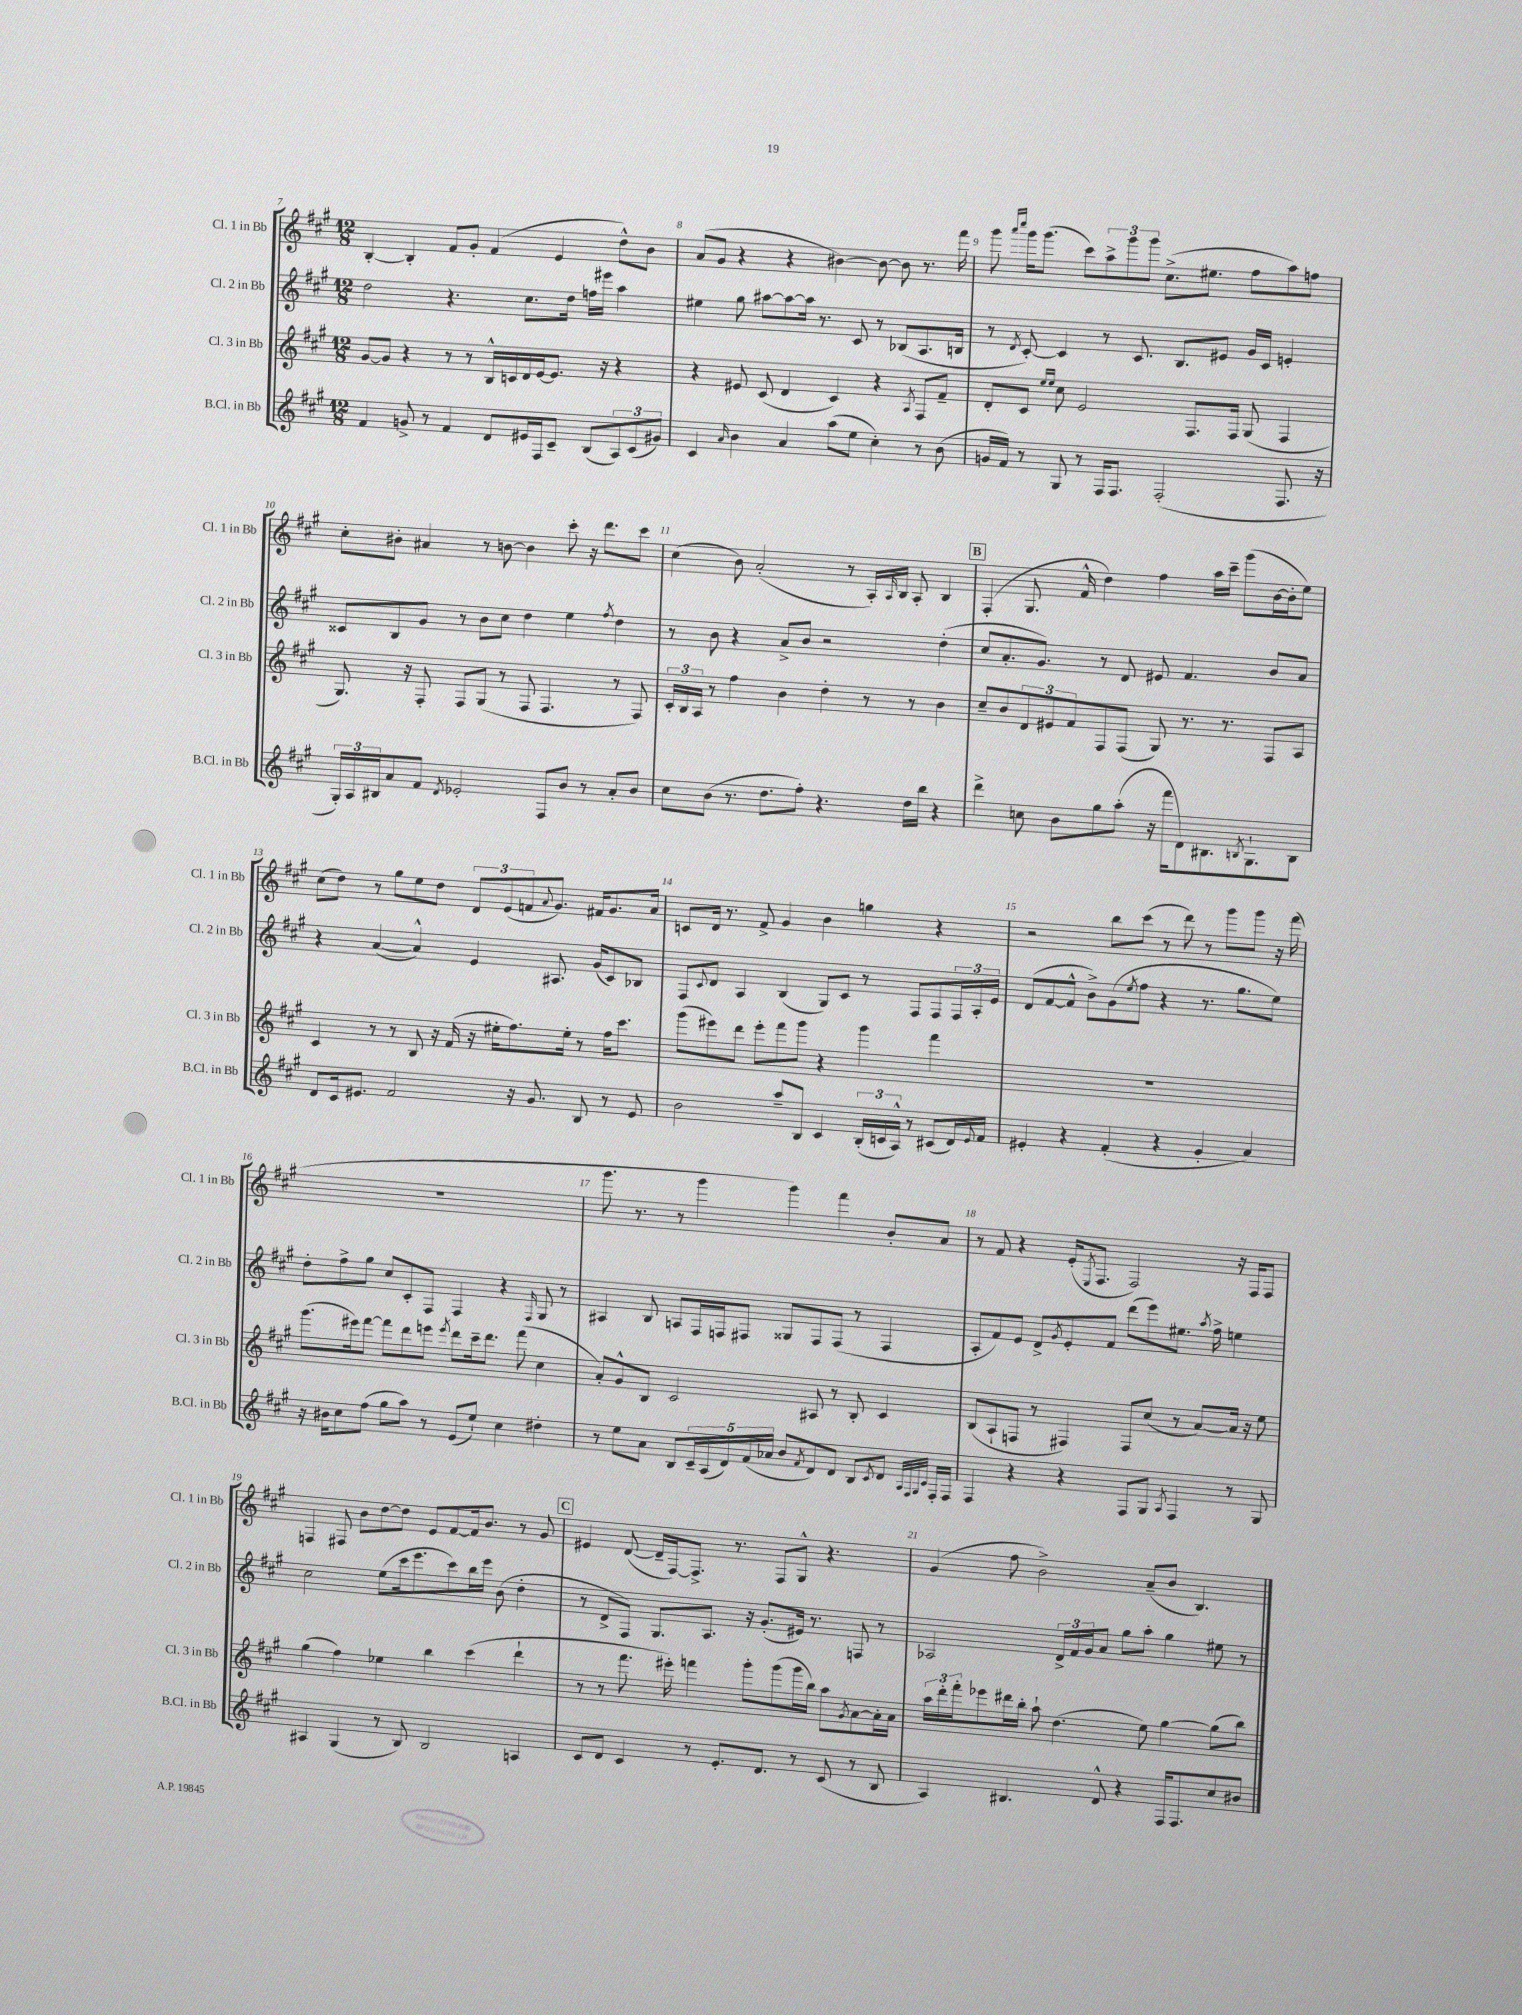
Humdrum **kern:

**kern	**kern	**kern	**kern
*part4	*part3	*part2	*part1
*staff4	*staff3	*staff2	*staff1
*I"B.Cl. in Bb	*I"Cl. 3 in Bb	*I"Cl. 2 in Bb	*I"Cl. 1 in Bb
*I'B.Cl. in Bb	*I'Cl. 3 in Bb	*I'Cl. 2 in Bb	*I'Cl. 1 in Bb
*clefG2	*clefG2	*clefG2	*clefG2
*k[f#c#g#]	*k[f#c#g#]	*k[f#c#g#]	*k[f#c#g#]
*M12/8	*M12/8	*M12/8	*M12/8
=7	=7	=7	=7
4f#/	[8g#/L	2dd\	[4B'/
.	8g#/J]	.	.
8gn^/	4r	.	4B'/]
8r	.	.	.
4f#/	8r	4.r	8f#/L
.	8r	.	8g#'/J
8d/L	16B^^/LL	.	(4f#/
.	16cn/	.	.
16e#X/L	16d/	8.cc#\L	.
16F#/J	[16e/J	.	.
8c#~/J	8.e/J]	.	4e/
.	.	16dd\Jk	.
(8B/L	.	16ffn\LL	.
.	16r	16eee#X\JJ	.
12A/)	4r	4aa\	8dd^^\L)
(12c#/	.	.	.
.	.	.	8b\J
12g#X/J)	.	.	.
=8	=8	=8	=8
4c#/	4r	4ee#X\	(8a/L
.	.	.	8g#/J
16qqa/	.	.	.
4b\	8e#X/	8gg#\	4r
.	(8c#/	[8aa#X\L	.
4a/	4d/	8aa#\_	4r
.	.	16aa#\Jk]	.
.	.	8.r	.
(8aa\L	4c#/)	.	[4b#X\)
8ee\J	.	8c#/	.
4cc#'\)	4r	8r	8b#\_
.	.	(8B-X/L	8b#\]
.	8qA/	.	.
8r	8F#/L	8.A/	8.r
(8b\	8f#~/J	.	.
.	.	16Bn/Jk	16fff#\
=9	=9	=9	=9
16gn/LL	8d'/L	8r	8ggg#\
16f#/JJ)	.	.	.
.	.	.	16qqaaa/LL
.	.	8qd/	16qqcccc#/JJ
8r	8c#/J	[8c#'/)	16ggg#\KL
.	.	.	(8.ggg#\J
.	16qqee/LL	.	.
.	16qqee/JJ	.	.
8G#/	8cc#\	4c#/]	.
8r	2e/	.	8ccc#\L)
16F#/KL	.	8r	12aa^\
8.F#/J	.	.	.
.	.	.	12ggg#\
.	.	8.c#/	.
.	.	.	12ggg#\J
(2F#'/	.	.	(8.cc#^\L
.	.	8.B/L	.
.	8.F#/L	.	.
.	.	.	8.ee#X\J
.	.	8e#X/J	.
.	16F#/Jk	.	.
.	(8G#/	16g#/LL	8ff#\L
.	.	16c#/JJ	.
8.F#/	4F#/	4en'/	8aa\)
.	.	.	8ffn\J
16r	.	.	.
!!LO:LB:g=z
=10	=10	=10	=10
24G#'/LL)	8.G#/)	8c##X/L	8cc#'\L
24A/	.	.	.
24B#X/J	.	.	.
8a/	.	8B/	8b#X'\J
.	16r	.	.
8f#/J	8F#'/	8g#/J	4a#X/
8qd/	.	.	.
2e-X'/	8F#/L	8r	.
.	(8G#/J	8b\L	8r
.	8r	8cc#\J	[8bn\
.	8F#/	4dd\	4b\]
8F#/L	4.F#/	.	.
8b/J	.	4ee\	8ccc#'\
8r	.	.	16r
.	.	.	8.ddd\L
.	.	8qff#/	.
8a'/L	8r	4dd\	.
8b/J	8F#/)	.	8ccc#\J
=11	=11	=11	=11
8cc#\L	24c#'/LL	8r	(4cc#\
.	24B/	.	.
.	24A/JJ	.	.
(8b\J	8r	8b\	.
8.r	4ff#\	4r	8b\)
.	.	.	(2a'/
8.dd\L	.	.	.
.	4b\	8a^/L	.
8ff#'\J)	.	8b/J	.
4.r	4dd'\	2r	.
.	.	.	8r
.	8r	.	16A'/LL)
.	.	.	16qqA/
.	.	.	16B/JJ
16dd\LL	8r	.	8A'/
16bb\JJ	.	.	.
4r	4b\	(4dd'\	4B/
!!LO:REH:place=s1:t=B
=12	=12	=12	=12
4ddd^\	8cc#~/L	8cc#/L	(4F#'/
.	8b/	8.a'/	.
8ccn\	12d/	.	8.G#/
.	.	8.g#/J)	.
.	12e#X/	.	.
8b\L	.	.	.
.	12f#/	.	.
.	.	.	16f#^^/
8gg#\	8F#/	8r	4dd\)
(8aa'\J	(8F#/J	8d/	.
16r	8G#/)	8e#X/	4ff#\
16fff#\KL	.	.	.
8d\)	8.r	4.f#/	.
8.B#X\	.	.	16aa\LL
.	8.r	.	16ccc#~\JJ
.	.	.	(8ggg#\L
8qBn/	.	.	.
8.G#`\	.	.	.
.	8F#/L	8b/L	[16b\L
.	.	.	16b'\J]
8B\J	8A/J	8a/J	8ee\J)
!!LO:LB:g=z
=13	=13	=13	=13
8d/L	4c#/	4r	(8cc#\L
16c#/k	.	.	8dd\J)
8.e#X/J	.	.	.
.	8r	([4a/	8r
2f#/	8r	.	8gg#\L
.	8B/	4a^^/])	8ee\
.	16r	.	8dd\J
.	(16f#/	.	.
.	16r	4e/	12d/L
.	16ee#X'\KL	.	.
.	.	.	(12e/
16r	8.ff#\)	.	.
.	.	.	12fn/
8.g#/	.	.	.
.	.	.	8qqa/
.	.	8.A#X/	8.g#/J)
.	16ee#'\Jk	.	.
8B/	8r	.	.
.	.	(16g#/KL	16f#X/KL
8r	16ff#\KL	8c#/)	8.g#/
.	8.ccc#\J	.	.
8e#/	.	8B-X/J	.
.	.	.	16a/Jk
=14	=14	=14	=14
2b\	(8ggg#\L	8F#/L	8cn/L
.	.	8qqc#/	.
.	8eee#X\)	8d/J	16d/Jk
.	.	.	8.r
.	8ddd\J	4A/	.
.	8eee#'\L	.	8f#^/
8aa~/L	8fff#\	(4B/	4g#/
8B/J	8ggg#\J	.	.
4c#/	4r	8G#/L)	4b\
.	.	8c#/J	.
(24B'/LL	4ggg#\	8r	4ggn\
24cn/	.	.	.
24A^^/JJ)	.	.	.
8r	.	8F#/L	.
(8c#X/L	4fff#\	8F#/	4r
16d/L)	.	24F#/L	.
.	.	24A'/	.
8qqe/	.	.	.
16f#/JJ	.	.	.
.	.	24e/JJ	.
=15	=15	=15	=15
4e#X'/	1.r	(8d/L	2r
.	.	[8f#/	.
4r	.	8f#^^/J]	.
.	.	8b^\L)	.
(4f#'/	.	(8g#\	8bb\L
.	.	8qee/	.
.	.	8ff#\J	(8ccc#\J
4r	.	4r	8r
.	.	.	8ddd\)
4g#'/	.	8.r	8r
.	.	.	8ggg#\L
.	.	8.gg#\L	.
4a/)	.	.	8ggg#\J
.	.	8ee\J)	16r
.	.	.	(16fff#\
!!LO:LB:g=z
=16	=16	=16	=16
16r	(8.ggg#\L	8dd'\L	1.r
16b#X\KL	.	.	.
8cc#\	.	8ff#^\	.
.	16eee#X\k)	.	.
(8ff#\J	[8fff#\J	8gg#\J	.
8gg#\L	8fff#\L]	8cc#/L	.
8aa\J)	8ddd\	8c#'/	.
8r	8eeen\J	8F#/J	.
.	8qeee/	.	.
(8e/L	8ddd\L	4F#/	.
8ee`/J)	16ccc#~\k	.	.
.	8.ddd\J	.	.
4cc#\	.	4r	.
.	(8fff#\	.	.
.	.	16qqF#/	.
4dd#X'\	4cc#\	8G#/	.
.	.	8r	.
=17	=17	=17	=17
8r	8a'/L)	4A#X/	8.ggg#\
8ee\L	8g#^^/	.	.
.	.	.	8.r
8a\J	8B/J	8B/	.
8B/L	2c#/	8An/L	8r
20c#~/L	.	16F#/L	4ggg#\
(20A/	.	.	.
.	.	16Fn/J	.
20d/)	.	.	.
.	.	8F#X/J	.
(20f#/	.	.	.
20a-X/JJ	.	.	.
8b/L	.	8G##X/L	4ggg#\)
8qf#/	.	.	.
8d/)	8A#X/	8F#/	.
8d/J	8r	(8F#/J	4fff#\
8B/L	8B'/	8r	.
8qc#/	.	.	.
8d/J	4c#/	4F#/	8b'/L
32qqA/LLL	.	.	.
32qqF#/	.	.	.
32qqG#/	.	.	.
32qqc#/JJJ	.	.	.
16F#'/LL	.	.	8a/J
16F#/JJ	.	.	.
=18	=18	=18	=18
4F#/	(8B/L	8A'/L	8r
.	8A`/	8f#/)	8f#/
4r	8Fn/J	8e/J	4r
.	8r	8d^/L	.
.	.	8qg#/	.
4r	4F#X/)	8e'/	(16e'/KL
.	.	.	8qE/
.	.	.	8.F#/J
.	.	8f#/J	.
8F#/L	8F#/L	(8ddd\L	2F#/)
8G#/J	(8cc#/J	8eee\)	.
8qA/	.	.	.
4F#/	8r	8.ee#X\J	.
.	[8a/L)	.	.
.	.	8qaa/	.
.	.	16ff#^\	.
8r	16a/Jk]	4een\	16r
.	16r	.	16F#/KL
8G#/	8ee\	.	8F#/J
!!LO:LB:g=z
=19	=19	=19	=19
4A#X/	(4gg#\	2cc#\	4Fn/
(4G#/	4ff#\)	.	8F#X/
.	.	.	8b\L
8r	4ee-X\	(8ee\L	[8dd\
8B/)	.	16ccc#\k	8dd\J]
.	.	8.eee\	.
2B/	4bb\	.	8e/L
.	.	8ccc#\)	[8f#/
.	(4ccc#\	16bb\L	16f#/k]
.	.	16eee\JJ	8.b/J
.	.	(8b\	.
4An/	4ddd`\	4dd'\	8r
.	.	.	8g#/
!!LO:REH:place=s1:t=C
=20	=20	=20	=20
8c#/L	8r	8r	4e#X/
8d/J	8r	8d^/L	.
4c#/	8.fff#\	8F#/J)	([8d/
.	.	8.G#/L	16d~/LL]
.	16eee#X'\)	.	[16F#/J)
8r	4fffn\	.	8.F#^/J]
.	.	8.A/J	.
8.e'/L	.	.	.
.	.	.	8.r
.	8ggg#'\L	16r	.
8.d/J	.	(8.g#'/L	.
.	(8ggg#\	.	8F#/L
8r	16ggg#\L	16e#X/Jk)	8G#^^/J
.	16bb\JJ)	8.r	.
(8c#/	8aa\L	.	4.r
.	8qg#/	.	.
8r	[8a\	8Fn/	.
8B/	16a'\L]	8r	.
.	16a\JJ	.	.
=21	=21	=21	=21
4A/)	24aa\LL	2A-X/	(4g#/
.	24ddd'\	.	.
.	24fff#'\J	.	.
.	8eee-X\	.	.
4.B#X/	16ddd#X\L	.	8ff#\
.	16bb'\JJ	.	.
.	8aa`\	.	2b^\)
.	(4.dd\	24d^/LL	.
.	.	24f#/	.
.	.	24g#/J	.
8d^^/	.	8a/J	.
4r	.	8gg#\L	.
.	8ee\)	8aa'\J	(8a~/L
16F#/KL	[4gg#\	4gg#\	8b/J
8.F#/	.	.	.
.	.	.	4.B/)
8cc#/	(8gg#\L]	8ee#X\	.
8b#X/J	8bb\J)	8r	.
==	==	==	==
*-	*-	*-	*-
